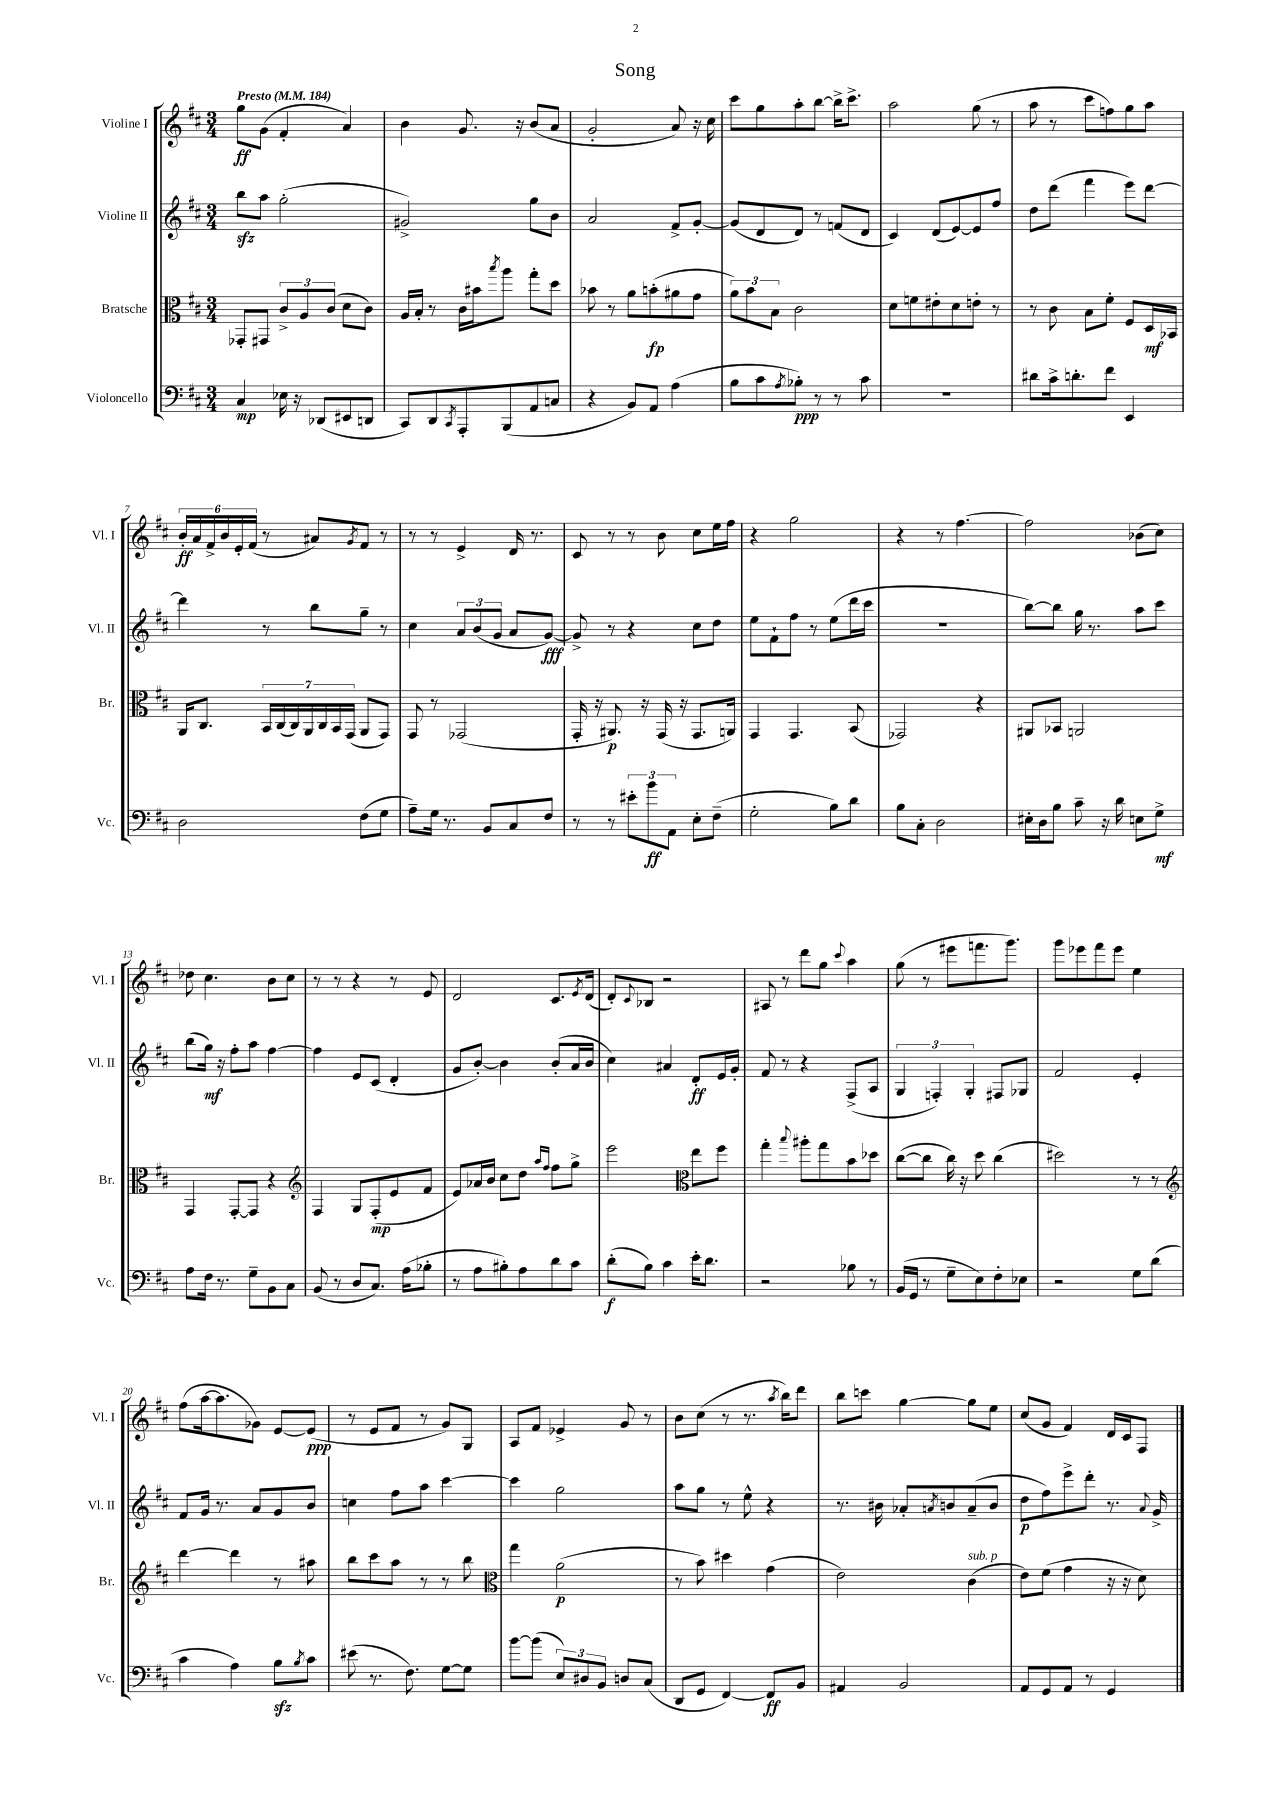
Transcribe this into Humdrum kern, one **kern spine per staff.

**kern	**kern	**kern	**kern
*staff4	*staff3	*staff2	*staff1
*clefF4	*clefC3	*clefG2	*clefG2
*k[f#c#]	*k[f#c#]	*k[f#c#]	*k[f#c#]
*M3/4	*M3/4	*M3/4	*M3/4
*MM184	*MM184	*MM184	*MM184
4C#	8GG-'	8bb	8gg
.	8GG#	8aa	(8g
16E-	12c#^	(2gg'	4f#'
16r	.	.	.
.	12A	.	.
(8DD-	.	.	.
.	(12c#	.	.
8EE#	8d	.	4a)
8DD	8c#)	.	.
=	=	=	=
8CC#)	16A	2g#^)	4b
.	16B'	.	.
8DD	8r	.	.
8qCC#	.	.	.
8AAA'	16c#	.	8.g
.	16b#	.	.
.	8qbb	.	.
(8BBB	8aa	.	.
.	.	.	16r
8AA	8gg'	8gg	(8b
8C	8dd	8b	8a
=	=	=	=
4r	8b-	2a	2g'
.	8r	.	.
8BB)	8a	.	.
8AA	(8b'	.	.
(4A	8a#	8f#^	8a)
.	8g	[8g'	16r
.	.	.	16cc#
=	=	=	=
8B	12a)	(8g]	8ccc#
.	12b	.	.
8c#	.	8d	8gg
.	12B	.	.
8qA	.	.	.
8B-')	2c#	8d)	8aa'
8r	.	8r	[8bb
8r	.	(8f	16bb^]
.	.	.	8.ccc#^
8c#	.	8d	.
=	=	=	=
2.r	8d	4c#)	2aa
.	8f	.	.
.	8e#'	(8d	.
.	8d	[8e)	.
.	8e'	8e]	(8gg
.	8r	8ff#	8r
=	=	=	=
8d#	8r	8dd	8aa
16c#^	8c#	(8ddd	8r
8.d'	.	.	.
.	8B	4fff#	8ccc#
8f#	8f#'	.	8ff)
4EE	8F#	8eee)	8gg
.	16D	[8ddd	8aa
.	16BB-	.	.
=	=	=	=
2D	16AA	4ddd]	24b'
.	.	.	24a
.	8.C#	.	.
.	.	.	24f#^
.	.	.	24b
.	.	.	24e'
.	.	.	(24f#
.	28BB	8r	8r
.	(28C#	.	.
.	28C#)	.	.
.	28AA	.	.
.	.	8bb	8a#)
.	28C#	.	.
.	28BB	.	.
.	(28GG	.	.
.	.	.	8qg
(8F#	8AA	8gg~	8f#
8G	8GG)	8r	8r
=	=	=	=
8A~)	8GG	4cc#	8r
16G	8r	.	8r
8.r	.	.	.
.	(2GG-	12a	4e^
.	.	(12b	.
8BB	.	.	.
.	.	12g	.
8C#	.	8a	16d
.	.	.	8.r
8F#	.	[8g)	.
=	=	=	=
8r	16GG'	8g^]	8c#
.	16r	.	.
8r	8.AA#)	8r	8r
12e#'	.	4r	8r
.	16r	.	.
12b	.	.	.
.	(16GG	.	8b
12AA	.	.	.
.	16r	.	.
8E'	8.GG	8cc#	8cc#
(8F#~	.	8dd	16ee
.	16AA)	.	16ff#
=	=	=	=
2G'	4GG	8ee	4r
.	.	8f#`	.
.	4.GG	8ff#	2gg
.	.	8r	.
8B)	.	(8ee	.
8d	(8BB	16ddd	.
.	.	16ccc#	.
=	=	=	=
8B	2GG-)	2.r	4r
8C#'	.	.	.
2D	.	.	8r
.	.	.	[4.ff#
.	4r	.	.
=	=	=	=
16E#'	8AA#	[8bb)	2ff#]
16D	.	.	.
8B	8BB-	8bb]	.
8c#~	2AA	16gg	.
.	.	8.r	.
16r	.	.	.
16d	.	.	.
8E	.	8aa	(8b-
8G^	.	8ccc#	8cc#)
=	=	=	=
8A	4GG	(8bb	8dd-
16F#	.	16gg)	4.cc#
8.r	.	16r	.
.	[8GG'	8ff#'	.
8G~	8GG]	8aa	.
8BB	4r	[4ff#	8b
8C#	.	.	8cc#
=	=	=	=
*	*clefG2	*	*
(8BB	4F#	4ff#]	8r
8r	.	.	8r
8D	8G	8e	4r
8.C#)	(8F#'	(8c#	.
.	8e	4d'	8r
(16A	.	.	.
8B-'	8f#	.	8e
=	=	=	=
8r	8e)	8g	2d
8A	16a-	[8b')	.
.	16b	.	.
8B#')	8cc#	4b]	.
8A	8dd	.	.
.	16qqaa	.	.
.	16qqff#	.	.
8d	8ff#	(8b'	8.c#
8c#	8gg^	16a	.
.	.	.	8qe
.	.	16b	(16d
=	=	=	=
(8d'	2eee	4cc#)	8d')
.	.	.	8qqc#
8B)	.	.	8B-
4c#	.	4a#	2r
*	*clefC3	*	*
16e'	8ee	8d'	.
8.d	.	.	.
.	8ff#	16e	.
.	.	16g'	.
=	=	=	=
2r	4gg'	8f#	8A#
.	.	8r	8r
.	8qqbb	.	.
.	8aa#'	4r	8ddd
.	8gg	.	8gg
.	.	.	8qqccc#
8B-	8b	(8F#^	4aa
8r	8dd-	8A	.
=	=	=	=
(16BB	([8cc#	6G	(8gg
16GG	.	.	.
8r	8cc#]	.	8r
.	.	6F')	.
8G~	16cc#)	.	8eee#
.	16r	.	.
.	.	6G'	.
8E)	8dd	.	8.fff
8F#'	(4cc#	8F#	.
.	.	.	8.ggg)
8E-	.	8G-	.
=	=	=	=
2r	2dd#)	2f#	8ggg
.	.	.	8eee-
.	.	.	8fff#
.	.	.	8eee-
8G	8r	4e'	4ee
(8d	8r	.	.
=	=	=	=
*	*clefG2	*	*
4c#	[4ddd	8f#	(8ff#
.	.	16g	[16aa
.	.	8.r	8.aa]
4A)	4ddd]	.	.
.	.	8a	8g-)
8B	8r	8g	[8e
8qB	.	.	.
8c#	8aa#	8b	(8e]
=	=	=	=
(8e#	8bb	4cc	8r
8.r	8ccc#	.	8e
.	8aa	8ff#	8f#
8.F#)	.	.	.
.	8r	8aa	8r
[8G	8r	[4ccc#	8g)
8G]	8bb	.	8G
=	=	=	=
*	*clefC3	*	*
[8b	4gg	4ccc#]	8A
(8b]	.	.	8f#
12E)	(2a	2gg	4e-^
12D#	.	.	.
12BB	.	.	.
8D	.	.	8g
(8C#	.	.	8r
=	=	=	=
8DD	8r	8aa	8b
8GG	8b)	8gg	(8cc#
[4FF#)	4dd#	8r	8r
.	.	8ee^^	8.r
8FF#]	(4g	4r	.
.	.	.	8qaa
.	.	.	16bb)
8BB	.	.	8ddd
=	=	=	=
4AA#	2e)	8.r	8bb
.	.	.	8ccc
.	.	16b#	.
2BB	.	8a-'	[4gg
.	.	8qa	.
.	.	8b	.
.	(4c#	(8a~	8gg]
.	.	8b	8ee
=	=	=	=
8AA	8e)	8dd	(8cc#
8GG	(8f#	8ff#)	8g
8AA	4g	8eee^	4f#)
8r	.	8ddd'	.
4GG	16r	8.r	16d
.	16r	.	16c#
.	8d)	.	8F#
.	.	8qqa	.
.	.	16g^	.
==	==	==	==
*-	*-	*-	*-
